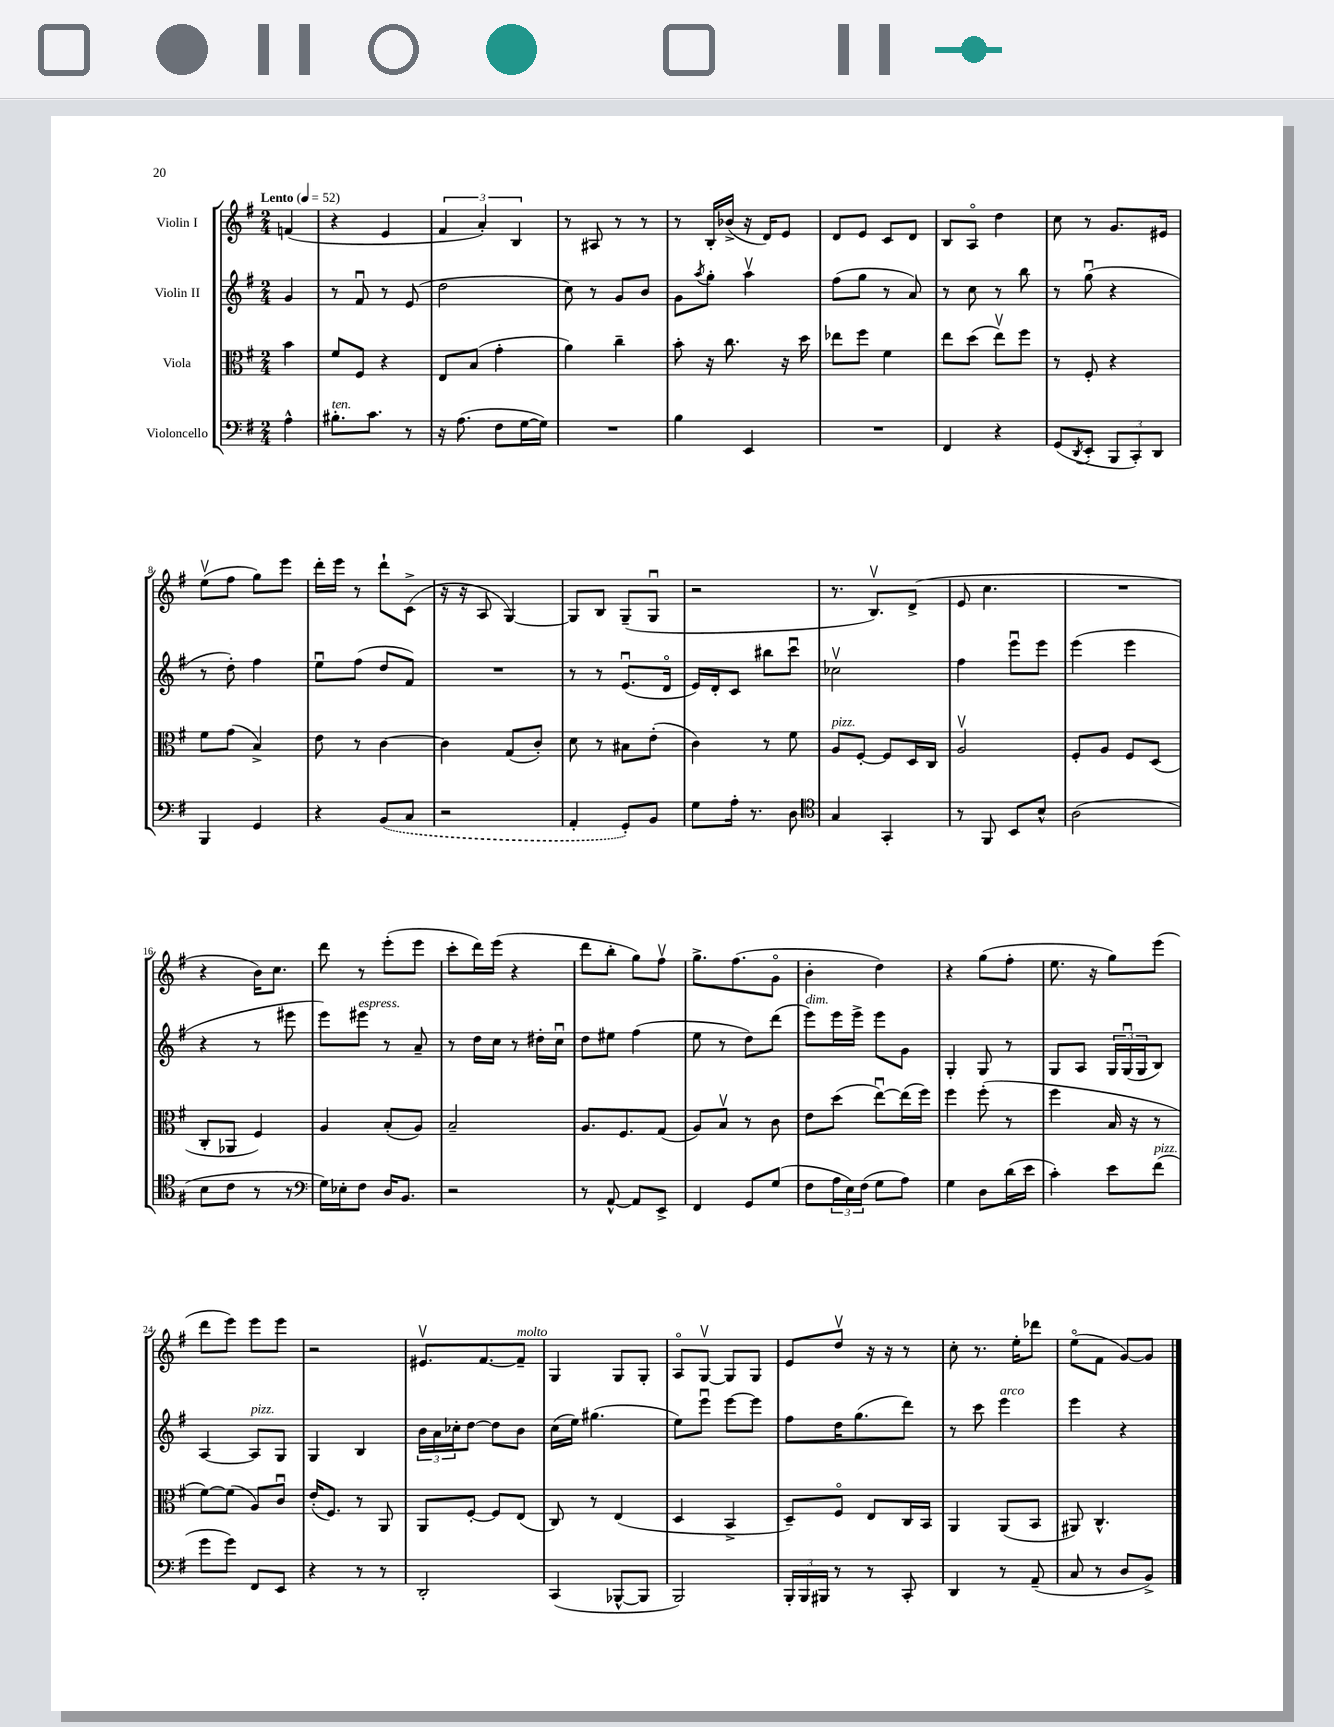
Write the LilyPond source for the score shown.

<<
\new StaffGroup <<
\new Staff = "s0" \with { instrumentName = "Violin I" } {
    \clef treble \key g \major \numericTimeSignature \time 2/4 \partial 4 \tempo "Lento" 4 = 52
    f'4( |
    r4 e'4 |
    \tuplet 3/2 { fis'4 a'4-.) b4 } |
    r8 ais8 r8 r8 |
    r8 b16-. bes'16->( r16 d'16) e'8 |
    d'8 e'8 c'8 d'8 |
    b8 a8\flageolet d''4 |
    c''8 r8 g'8. eis'16 |
    e''8\upbow( fis''8 g''8) e'''8 |
    d'''16-. e'''16 r8 d'''8-! c'8->( |
    r16 r16 a8 g4~) |
    g8 b8 g8--( g8\downbow |
    r2 |
    r8. b8.\upbow) d'8->( |
    e'8 c''4. |
    R2 |
    r4 b'16) c''8. |
    d'''8 r8 e'''8-.( e'''8 |
    c'''8-. d'''16) e'''16( r4 |
    d'''8 b''8-. g''8) fis''8\upbow |
    g''8.-> fis''8.( g'8\flageolet |
    b'4-. d''4) |
    r4 g''8( fis''8-. |
    e''8. r16 g''8) e'''8( |
    d'''8 e'''8) e'''8 e'''8 |
    r2 |
    eis'8.\upbow fis'8.~ fis'8--^\markup { \italic "molto" } |
    g4 g8 g8-. |
    a8\flageolet g8~\upbow g8 g8 |
    e'8 d''8\upbow r16 r16 r8 |
    c''8-. r8. e''16-. des'''8 |
    e''8\flageolet( fis'8 g'8~) g'8 \bar "|." |
}
\new Staff = "s1" \with { instrumentName = "Violin II" } {
    \clef treble \key g \major \numericTimeSignature \time 2/4 \partial 4
    g'4 |
    r8 fis'8\downbow r8 e'8( |
    d''2 |
    c''8) r8 g'8 b'8 |
    g'8 \acciaccatura { a''8 } g''8-. a''4\upbow |
    fis''8( g''8 r8 a'8) |
    r8 c''8 r8 b''8 |
    r8 g''8\downbow( r4 |
    r8 d''8-.) fis''4 |
    e''8\downbow fis''8( d''8 fis'8) |
    R2 |
    r8 r8 e'8.\downbow( d'16\flageolet |
    e'16) d'16-. c'8 bis''8 c'''8\downbow |
    ces''2\upbow |
    fis''4 e'''8\downbow e'''8 |
    e'''4( e'''4 |
    r4 r8 eis'''8 |
    e'''8) eis'''8^\markup { \italic "espress." } r8 a'8-- |
    r8 d''16 c''16 r8 dis''16-. c''16\downbow |
    d''8 eis''8 fis''4( |
    e''8 r8 d''8) d'''8( |
    e'''8^\markup { \italic "dim." }) e'''16 e'''16-> e'''8 g'8 |
    g4-. g8 r8 |
    g8 a8 \tuplet 3/2 { g16 g16\downbow( g16 } b8) |
    a4~ a8^\markup { \italic "pizz." } g8 |
    g4 b4 |
    \tuplet 3/2 { b'16 a'16 ces''16-. } d''8~ d''8 b'8 |
    c''16( e''16) gis''4.( |
    e''8) e'''8\downbow e'''8~ e'''8 |
    fis''8 d''16 g''8.( d'''8) |
    r8 c'''8 e'''4^\markup { \italic "arco" } |
    e'''4 r4 \bar "|." |
}
\new Staff = "s2" \with { instrumentName = "Viola" } {
    \clef alto \key g \major \numericTimeSignature \time 2/4 \partial 4
    b'4 |
    fis'8 fis8 r4 |
    e8 b8( g'4-. |
    a'4) c''4-- |
    b'8-. r16 c''8. r16 d''16 |
    ees''8 fis''8 fis'4 |
    e''8 d''8( e''8\upbow) fis''8 |
    r8 fis8-. r4 |
    fis'8 g'8( b4->) |
    e'8 r8 c'4~ |
    c'4 g8( c'8-.) |
    d'8 r8 bis8 e'8-.( |
    c'4) r8 fis'8 |
    a8^\markup { \italic "pizz." } fis8~-. fis8 d16 c16 |
    a2\upbow |
    fis8-. a8 fis8 d8( |
    c8-. aes,8 fis4) |
    a4 b8-.( a8) |
    b2-- |
    a8. fis8. g8( |
    a8) b8\upbow r8 c'8 |
    e'8 d''8( e''8~\downbow) e''16( fis''16) |
    fis''4 fis''8-.( r8 |
    fis''4 b16 r16 r8 |
    fis'8~) fis'8( a8) c'8\downbow |
    e'16-.( fis8.) r8 a,8 |
    a,8 fis8~-. fis8 e8( |
    c8) r8 e4( |
    d4 b,4-> |
    d8--) fis8\flageolet e8 c16 b,16 |
    a,4 a,8( b,8 |
    ais,8) c4.-^ \bar "|." |
}
\new Staff = "s3" \with { instrumentName = "Violoncello" } {
    \clef bass \key g \major \numericTimeSignature \time 2/4 \partial 4
    a4-^ |
    bis8.-.^\markup { \italic "ten." } c'8. r8 |
    r16 a8.( fis8 g16~ g16) |
    R2 |
    b4 e,4 |
    R2 |
    fis,4 r4 |
    g,8( \acciaccatura { d,8 } e,8-. \tuplet 3/2 { b,,8 c,8-.) d,8 } |
    b,,4 g,4 |
    r4 \once \slurDashed b,8( c8 |
    r2 |
    a,4-. g,8-.) b,8 |
    g8 a16-. r8. d8 |
    \clef tenor g4 g,4-. |
    r8 fis,8 b,8 b8-^ |
    a2( |
    b8 c'8 r8 r8 |
    \clef bass g16) ees16-. fis8 d16 b,8. |
    r2 |
    r8 a,8~-^ a,8 e,8-> |
    fis,4 g,8 g8( |
    fis8 \tuplet 3/2 { a16 e16) fis16( } g8 a8) |
    g4 d8 d'16( e'16 |
    c'4-.) e'8 fis'8^\markup { \italic "pizz." }( |
    g'8 g'8) fis,8 e,8 |
    r4 r8 r8 |
    d,2-. |
    c,4( bes,,8~-^ bes,,8 |
    b,,2) |
    \tuplet 3/2 { b,,16-. b,,16 bis,,16 } r8 r8 c,8-. |
    d,4 r8 a,8--( |
    c8 r8 d8 b,8->) \bar "|." |
}
>>
>>
